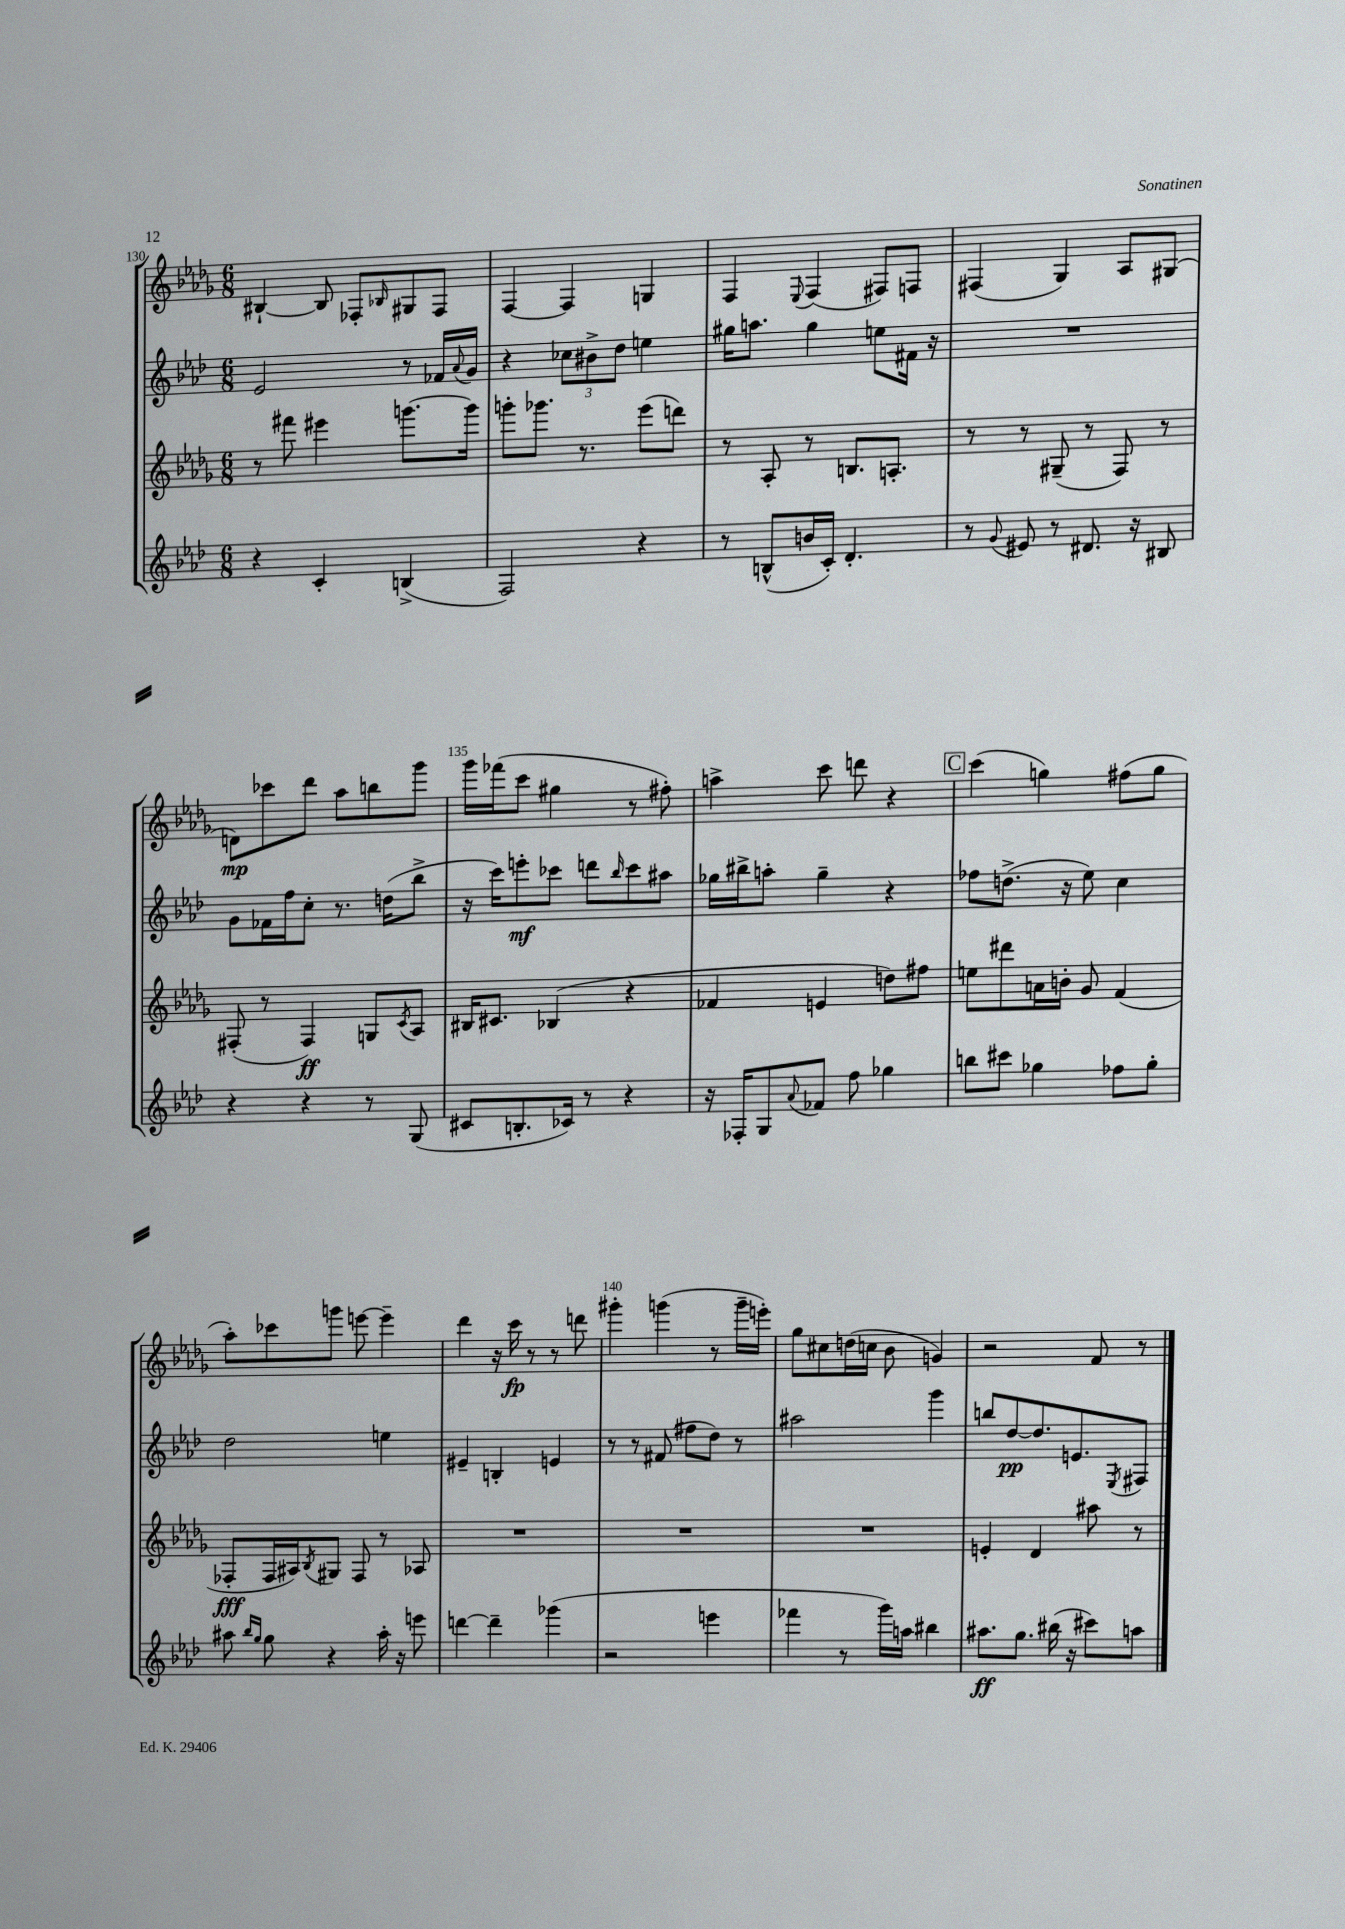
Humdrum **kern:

**kern	**kern	**kern	**kern
*staff4	*staff3	*staff2	*staff1
*clefG2	*clefG2	*clefG2	*clefG2
*k[b-e-a-d-]	*k[b-e-a-d-g-]	*k[b-e-a-d-]	*k[b-e-a-d-g-]
*M6/8	*M6/8	*M6/8	*M6/8
4r	8r	2e-	[4B#`
.	8fff#	.	.
4c'	4eee#	.	8B#]
.	.	.	8F-'
.	.	.	16qqB-
(4B^	[8.ggg	8r	8G#
.	.	16f-	8F-
.	.	8qqa-	.
.	16ggg]	16g	.
=	=	=	=
2F)	8ggg'	4r	[4F
.	8.ggg-	.	.
.	.	12cc-	4F]
.	8.r	.	.
.	.	12b#^	.
.	.	12dd-	.
4r	(8eee-	4ee	4G
.	8ddd)	.	.
=	=	=	=
8r	8r	16gg#	4F
.	.	8.aa	.
(8B^^	8A-'	.	.
.	.	.	8qqE-
16b	8r	4gg#	(4F
16c')	.	.	.
4.d-'	8.B	.	.
.	.	8ee	8F#)
.	8.A'	.	.
.	.	16f#	8F
.	.	16r	.
=	=	=	=
8r	8r	2.r	(4F#
8qqg	.	.	.
8e#	8r	.	.
8r	(8G#~	.	4G-)
8.d#	8r	.	.
.	8F)	.	8A-
16r	.	.	.
8B#	8r	.	(8G#
=	=	=	=
4r	(8F#'	8g	8d)
.	8r	16f-	8ccc-
.	.	16ff	.
4r	4F#)	8cc'	8ddd-
.	.	8.r	8aa-
8r	8G	.	8bb
.	.	(16dd	.
.	8qc	.	.
(8G	8A-	8bb-^	8ggg-
=	=	=	=
8c#	16B#	16r	16ggg-
.	8.c#	16ccc)	(16fff-
8.B'	.	8eee'	8ccc
.	(4B-	8ccc-	4gg#
16c-)	.	.	.
8r	.	8ddd	.
.	.	16qqbb-	.
4r	4r	8ccc-	8r
.	.	8aa#	8ff#')
=	=	=	=
16r	4f-	16gg-	4aa^
16F-'	.	16bb#^	.
8G	.	8aa'	.
8qqa-	.	.	.
8f-	4e	4gg-~	8ccc
8ff	.	.	8ddd
4gg-	8dd)	4r	4r
.	8ff#	.	.
=	=	=	=
8bb	8ee	8ff-	(4ccc
8ccc#	8ddd#	(8.dd^	.
4gg-	16a	.	4gg)
.	16b'	16r	.
.	8g-	8ee-)	.
8ff-	(4f	4cc	(8ff#
8gg-'	.	.	8gg
=	=	=	=
8aa#	8F-'	2dd-	8aa-')
16qqbb-	.	.	.
16qqgg	.	.	.
8gg	16F-	.	8ccc-
.	16A#)	.	.
.	8qB-	.	.
4r	8G#	.	8ggg
.	8F-	.	[8eee
16aa#'	8r	4ee	4eee~]
16r	.	.	.
8eee	8A-	.	.
=	=	=	=
[4ddd	2.r	4e#~	4ddd-
4ddd~]	.	4B'	16r
.	.	.	16ccc
.	.	.	8r
(4ggg-	.	4e	8r
.	.	.	8ddd
=	=	=	=
2r	2.r	8r	4ggg#'
.	.	8r	.
.	.	(8f#	(4ggg
.	.	8ff#	.
4eee	.	8dd-)	8r
.	.	8r	16ggg~
.	.	.	16eee')
=	=	=	=
4fff-	2.r	2aa#	8gg-
.	.	.	8cc#
8r	.	.	(16dd
.	.	.	16cc
16ggg)	.	.	8b-
16aa	.	.	.
4bb#	.	4ggg	4g)
=	=	=	=
8.aa#	4e'	8bb	2r
.	.	[8dd-	.
8.gg	.	.	.
.	4d-	8.dd-]	.
(16bb#	.	.	.
16r	.	8.e	.
8ccc#)	8aa#	.	8f
.	.	8qE-	.
8aa	8r	8F#	8r
==	==	==	==
*-	*-	*-	*-
